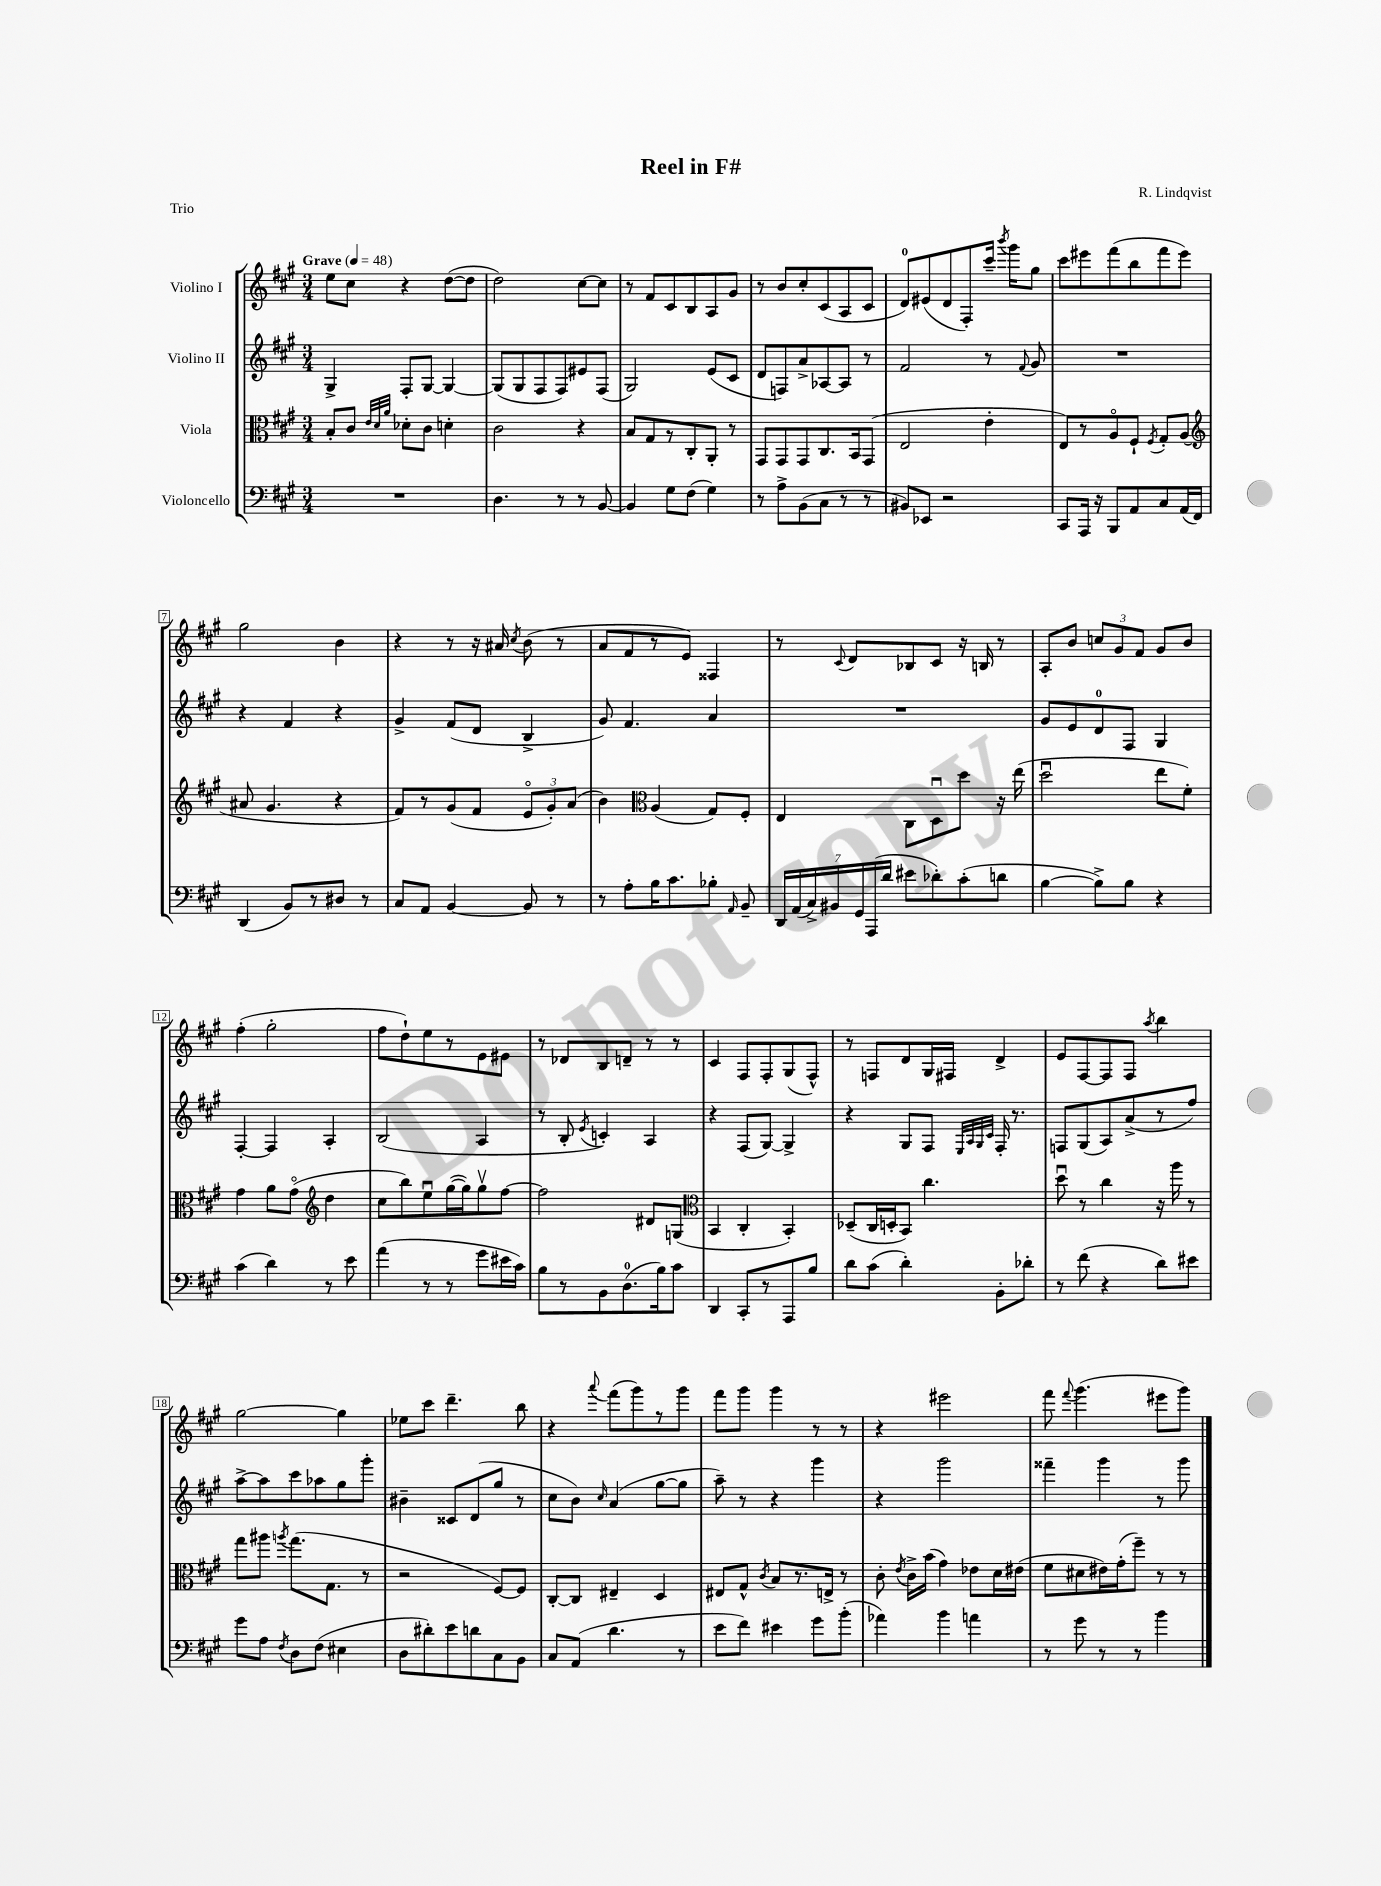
\header { title = "Reel in F#" composer = "R. Lindqvist" piece = "Trio" }
<<
\new StaffGroup <<
\new Staff = "s0" \with { instrumentName = "Violino I" } {
    \clef treble \key a \major \numericTimeSignature \time 3/4 \tempo "Grave" 4 = 48
    \autoBeamOff e''8[ cis''8] r4 d''8[~( d''8] |
    d''2) cis''8[~ cis''8] |
    r8 fis'8[ cis'8 b8 a8 gis'8] |
    r8 b'8[ cis''8-. cis'8( a8 cis'8] |
    d'8[-0) eis'8( d'8 fis8-.) cis'''16]-- \acciaccatura { b'''8 } gis'''16[ gis''8] |
    cis'''8[ eis'''8 fis'''8( b''8 fis'''8 eis'''8]) |
    gis''2 b'4 |
    r4 r8 r16 ais'16 \acciaccatura { cis''8 } b'8( r8 |
    a'8[ fis'8 r8 e'8]) fisis4 |
    r8 \appoggiatura { cis'8 } d'8[ bes8 cis'8] r16 b16 r8 |
    a8[-. b'8] \tuplet 3/2 { c''8[ gis'8 fis'8] } gis'8[ b'8] |
    fis''4-.( gis''2-. |
    fis''8[ d''8-!) e''8 r8 e'8 eis'8] |
    r8 des'8[ b8 d'8]-- r8 r8 |
    cis'4 fis8[ fis8-. gis8( fis8]-^) |
    r8 f8[ d'8 gis16 fis16] d'4-> |
    e'8[ fis8~ fis8 fis8] \acciaccatura { a''8 } b''4 |
    gis''2~ gis''4 |
    ees''8[ cis'''8] d'''4.-- b''8 |
    r4 \appoggiatura { a'''8 } fis'''8[( gis'''8) r8 gis'''8] |
    fis'''8[ gis'''8] gis'''4 r8 r8 |
    r4 eis'''2 |
    fis'''8 \appoggiatura { fis'''8 } gis'''4.( eis'''8[ gis'''8]) \bar "|." |
}
\new Staff = "s1" \with { instrumentName = "Violino II" } {
    \clef treble \key a \major \numericTimeSignature \time 3/4
    \autoBeamOff gis4-> fis8[-. gis8]~ gis4~ |
    gis8[( gis8 fis8 fis8) eis'8 fis8]( |
    gis2) e'8[( cis'8] |
    d'8[ f8) a'8-> aes8~ aes8] r8 |
    fis'2 r8 \appoggiatura { fis'8 } gis'8 |
    R2. |
    r4 fis'4 r4 |
    gis'4-> fis'8[( d'8] b4-> |
    gis'8) fis'4. a'4 |
    R2. |
    gis'8[ e'8 d'8-0 fis8] gis4 |
    fis4~-. fis4 a4-. |
    b2( a4 |
    r8 b8-. \acciaccatura { e'8 } c'4-.) a4 |
    r4 fis8[( gis8]~) gis4-> |
    r4 gis8[ fis8] \grace { e32[ a32 gis32 cis'32] } fis16-. r8. |
    f8[ gis8( a8) a'8->( r8 fis''8]) |
    a''8[~-> a''8 cis'''8 aes''8 gis''8 gis'''8]-. |
    bis'4-- cisis'8[ d'8( gis''8] r8 |
    cis''8[ b'8]) \grace { cis''16 } a'4( gis''8[~ gis''8] |
    a''8--) r8 r4 gis'''4 |
    r4 gis'''2 |
    fisis'''4-- gis'''4 r8 gis'''8 \bar "|." |
}
\new Staff = "s2" \with { instrumentName = "Viola" } {
    \clef alto \key a \major \numericTimeSignature \time 3/4
    \autoBeamOff b8[-. cis'8] \grace { e'32[ d'32 a'32] } des'8[-. cis'8] d'4-. |
    cis'2 r4 |
    b8[ gis8 r8 cis8-. a,8]-. r8 |
    gis,8[ gis,8 gis,8 cis8. b,16 gis,8]( |
    e2 e'4-. |
    e8[) r8 a8\flageolet fis8]-! \acciaccatura { fis8 } gis8[-. a8]( |
    \clef treble ais'8 gis'4. r4 |
    fis'8[) r8 gis'8( fis'8] \tuplet 3/2 { e'8[\flageolet gis'8-.) a'8]( } |
    b'4) \clef alto a4( gis8[) fis8]-. |
    e4 cis8[ d8\downbow d''8] r16 e''16( |
    d''2\downbow e''8[ fis'8]-.) |
    gis'4 a'8[ gis'8]\flageolet( \clef treble d''4 |
    cis''8[ b''8) e''8\downbow gis''16~( gis''16) gis''8\upbow fis''8]~ |
    fis''2 dis'8[ g8]( |
    \clef alto b,4 cis4-. b,4-.) |
    des8[--( cis16 d16-. b,8]) cis''4. |
    d''8\downbow r8 cis''4 r16 a''16 r8 |
    gis''8[ ais''8] \acciaccatura { a''8 } gis''8.[( gis8.] r8 |
    r2 fis8[~) fis8] |
    cis8[~-. cis8] eis4-- d4 |
    eis8[ gis8]-^ \acciaccatura { cis'8 } b8[ r8. e16]-> r8 |
    cis'8-. \acciaccatura { e'8 } cis'16[-> b'16]( gis'4) ees'8[ d'16 eis'16]( |
    fis'8[ dis'8 eis'16) gis'16-.( fis''8]--) r8 r8 \bar "|." |
}
\new Staff = "s3" \with { instrumentName = "Violoncello" } {
    \clef bass \key a \major \numericTimeSignature \time 3/4
    \autoBeamOff R2. |
    d4. r8 r8 b,8~ |
    b,4 gis8[ fis8]( gis4) |
    r8 a8[-> b,8( cis8] r8 r8 |
    bis,8[) ees,8] r2 |
    cis,8[ a,,16] r16 b,,8[ a,8 cis8 a,16( fis,16]) |
    d,4( b,8[) r8 dis8] r8 |
    cis8[ a,8] b,4~ b,8 r8 |
    r8 a8[-. b16 cis'8. bes8]-. \grace { a,16 } b,8-- |
    \tuplet 7/4 { d,16[ a,16( cis16->) bis,16 gis,16 a,,16( d'16] } eis'8[ des'8-.) cis'8-.( d'8] |
    b4~ b8[->) b8] r4 |
    cis'4( d'4) r8 e'8 |
    a'4( r8 r8 gis'8[ eis'16 cis'16]) |
    b8[ r8 b,8 d8.-0( b16) cis'8] |
    d,4 cis,8[-. r8 a,,8 b8] |
    d'8[ cis'8]( d'4-.) b,8[-. des'8]-. |
    r8 fis'8( r4 d'8[) eis'8] |
    gis'8[ a8] \acciaccatura { fis8 } d8[ fis8]( eis4 |
    d8[ dis'8-.) e'8 d'8 cis8 b,8] |
    cis8[ a,8]( d'4. r8 |
    e'8[ fis'8]) eis'4 gis'8[ b'8]-.( |
    aes'4) b'4 a'4 |
    r8 gis'8 r8 r8 b'4 \bar "|." |
}
>>
>>
\layout { \context { \Score \override BarNumber.stencil = #(make-stencil-boxer 0.1 0.3 ly:text-interface::print) } }
